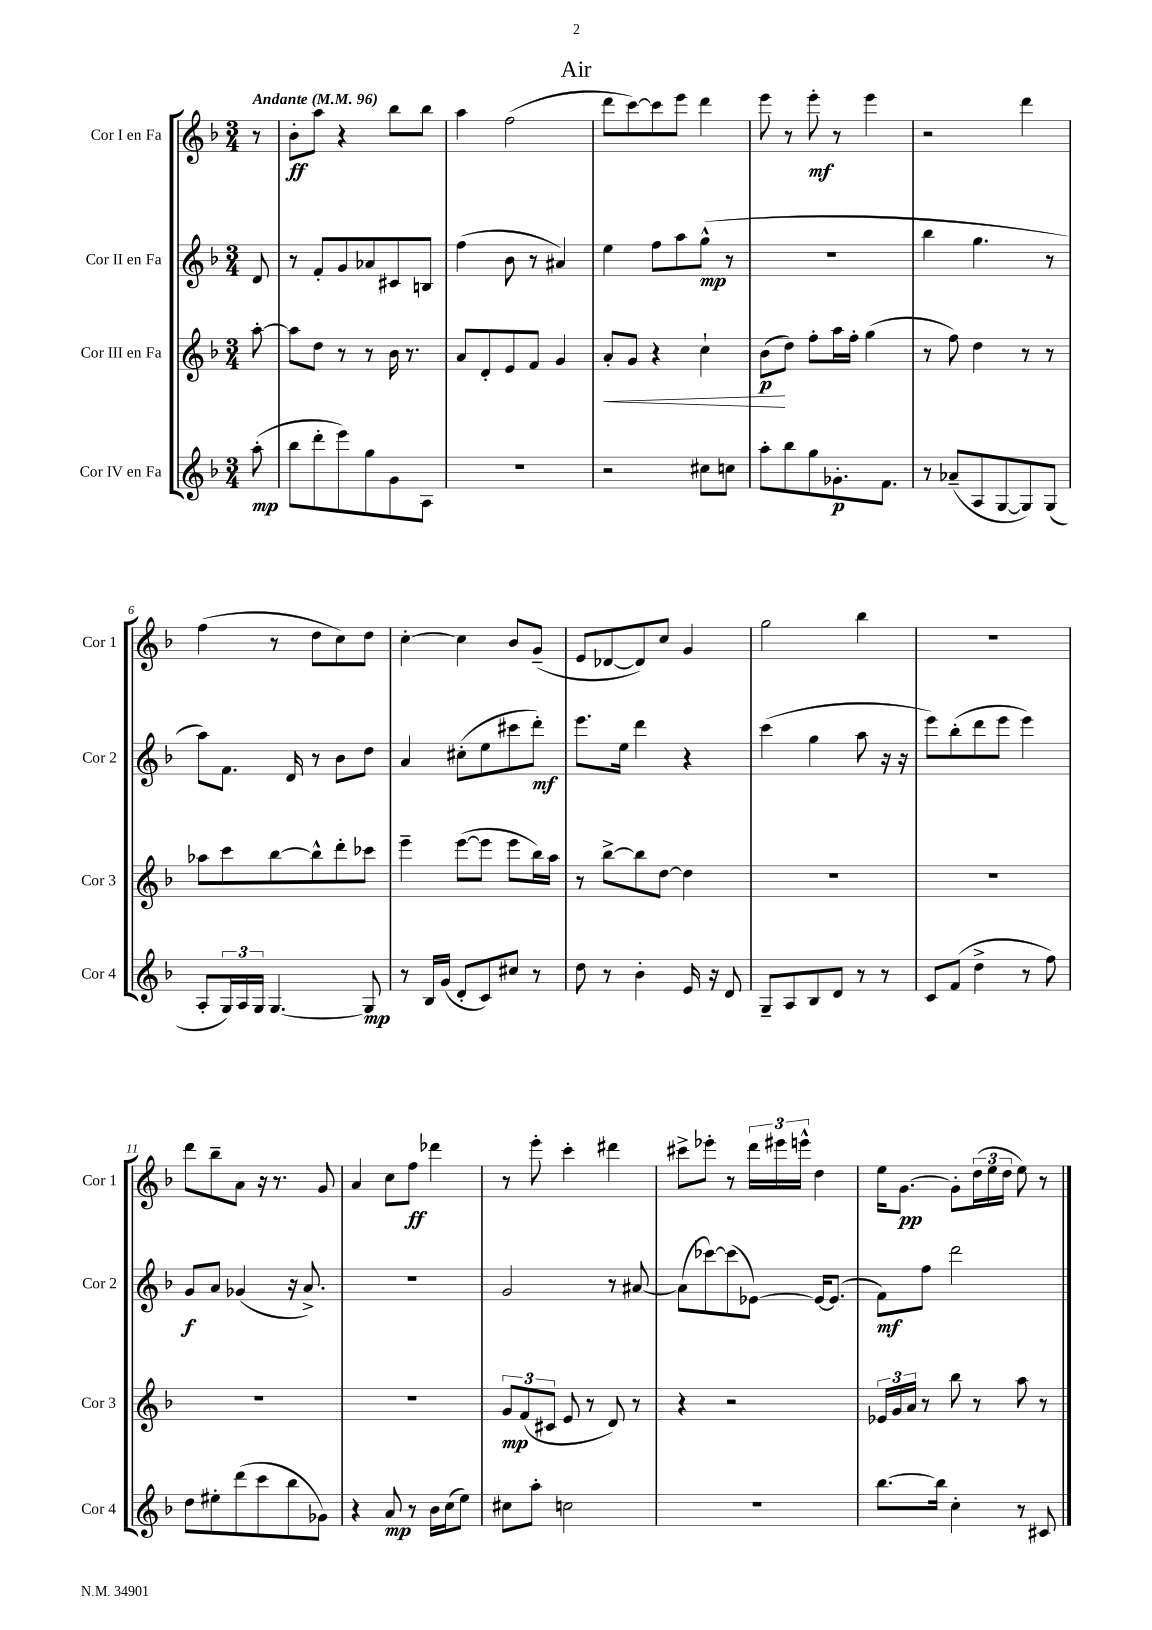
\header { title = "Air" }
<<
\new StaffGroup <<
\new Staff = "s0" \with { instrumentName = "Cor I en Fa" shortInstrumentName = "Cor 1" } {
    \clef treble \key f \major \numericTimeSignature \time 3/4 \partial 8 \tempo "Andante" 4 = 96
    r8 |
    bes'8-.\ff a''8 r4 bes''8 bes''8 |
    a''4 f''2( |
    d'''8 c'''8~) c'''8 e'''8 d'''4 |
    e'''8 r8 e'''8-.\mf r8 e'''4 |
    r2 d'''4 |
    f''4( r8 d''8 c''8) d''8 |
    c''4~-. c''4 bes'8 g'8--( |
    e'8 des'8~ des'8) c''8 g'4 |
    g''2 bes''4 |
    R2. |
    d'''8 bes''8-- a'8 r16 r8. g'8 |
    a'4 c''8 f''8\ff des'''4 |
    r8 e'''8-. c'''4-. dis'''4 |
    cis'''8-> ees'''8-. r8 \tuplet 3/2 { d'''16 eis'''16 e'''16-^ } d''4 |
    e''16 g'8.~\pp g'8-. \tuplet 3/2 { d''16( e''16 d''16 } e''8) r8 \bar "|." |
}
\new Staff = "s1" \with { instrumentName = "Cor II en Fa" shortInstrumentName = "Cor 2" } {
    \clef treble \key f \major \numericTimeSignature \time 3/4 \partial 8
    d'8 |
    r8 f'8-. g'8 aes'8 cis'8 b8 |
    f''4( bes'8 r8 ais'4) |
    e''4 f''8 a''8 g''8-^\mp( r8 |
    R2. |
    bes''4 g''4. r8 |
    a''8) f'8. d'16 r8 bes'8 d''8 |
    a'4 cis''8-.( e''8 cis'''8 d'''8-.\mf) |
    e'''8. e''16 d'''4 r4 |
    c'''4( g''4 a''8 r16 r16 |
    e'''8) bes''8-.( d'''8 e'''8 e'''4) |
    g'8\f a'8 ges'4( r16 a'8.->) |
    R2. |
    g'2 r8 ais'8~ |
    ais'8( ces'''8~) ces'''8( ees'8~) ees'16~ ees'8.( |
    f'8\mf) f''8 d'''2 \bar "|." |
}
\new Staff = "s2" \with { instrumentName = "Cor III en Fa" shortInstrumentName = "Cor 3" } {
    \clef treble \key f \major \numericTimeSignature \time 3/4 \partial 8
    a''8~-. |
    a''8 d''8 r8 r8 bes'16 r8. |
    a'8 d'8-. e'8 f'8 g'4 |
    a'8-.\< g'8 r4 c''4-! |
    bes'8\p\!( d''8) f''8-. a''16 f''16-. g''4( |
    r8 f''8) d''4 r8 r8 |
    aes''8 c'''8 bes''8~ bes''8-^ d'''8-. ces'''8 |
    e'''4-- e'''8~( e'''8 e'''8 bes''16) a''16 |
    r8 bes''8~-> bes''8 d''8~ d''4 |
    R2. |
    R2. |
    R2. |
    R2. |
    \tuplet 3/2 { g'8\mp f'8( cis'8 } e'8 r8 d'8) r8 |
    r4 r2 |
    \tuplet 3/2 { ees'16 g'16 a'16 } r8 bes''8 r8 a''8 r8 \bar "|." |
}
\new Staff = "s3" \with { instrumentName = "Cor IV en Fa" shortInstrumentName = "Cor 4" } {
    \clef treble \key f \major \numericTimeSignature \time 3/4 \partial 8
    a''8-.\mp( |
    bes''8 d'''8-. e'''8) g''8 g'8 a8 |
    R2. |
    r2 cis''8 c''8 |
    a''8-. bes''8 g''8 ges'8.-.\p f'8. |
    r8 aes'8--( a8 g8~ g8) g8( |
    a8-. \tuplet 3/2 { g16) a16 g16 } g4.~ g8\mp |
    r8 bes16 g'16( d'8-. c'8) cis''8 r8 |
    d''8 r8 bes'4-. e'16 r16 d'8 |
    g8-- a8 bes8 d'8 r8 r8 |
    c'8 f'8( d''4-> r8 f''8) |
    d''8 eis''8-. d'''8( c'''8 bes''8 ges'8) |
    r4 a'8\mp r8 bes'16 c''16( e''8) |
    cis''8 a''8-. c''2 |
    R2. |
    bes''8.~ bes''16 c''4-. r8 cis'8 \bar "|." |
}
>>
>>
